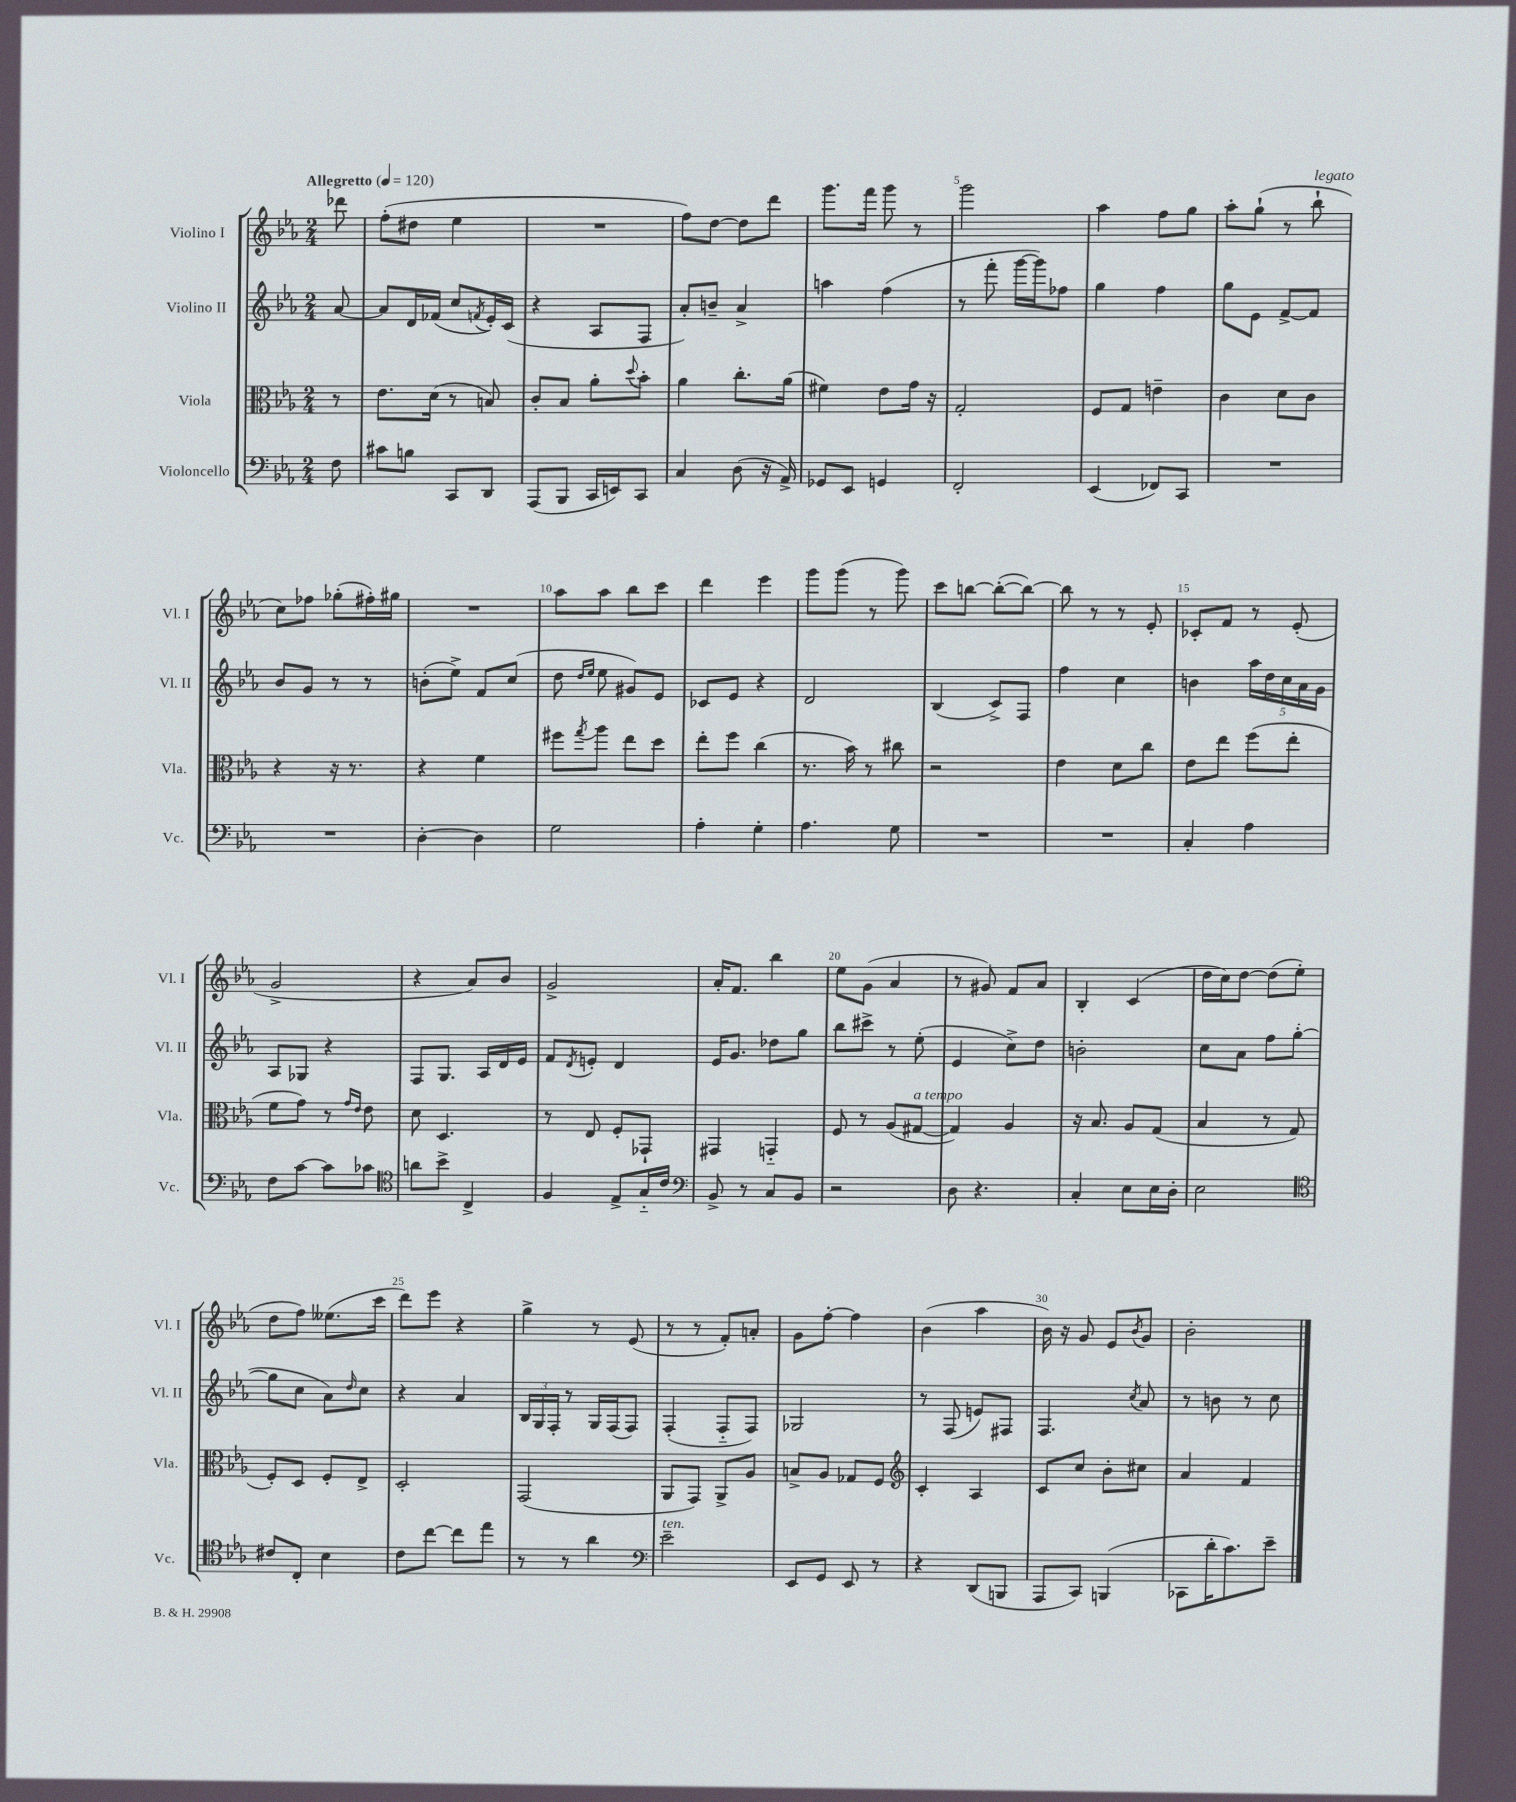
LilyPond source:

<<
\new StaffGroup <<
\new Staff = "s0" \with { instrumentName = "Violino I" shortInstrumentName = "Vl. I" } {
    \clef treble \key ees \major \numericTimeSignature \time 2/4 \partial 8 \tempo "Allegretto" 4 = 120
    des'''8 |
    f''8-.( dis''8 ees''4 |
    R2 |
    f''8) d''8~ d''8 d'''8 |
    g'''8. f'''16 g'''8 r8 |
    g'''2 |
    aes''4 f''8 g''8 |
    aes''8-. g''8-!( r8 bes''8-!^\markup { \italic "legato" } |
    c''8) fes''8 ges''8-.( fis''16-.) gis''16 |
    R2 |
    aes''8 aes''8 bes''8 c'''8 |
    d'''4 ees'''4 |
    g'''8 g'''8( r8 g'''8) |
    c'''8 b''8~ b''8~-.( b''8~) |
    b''8 r8 r8 ees'8-. |
    ces'8-. f'8 r8 ees'8-.( |
    g'2-> |
    r4 aes'8) bes'8 |
    g'2-> |
    aes'16-. f'8. bes''4 |
    ees''8 g'8( aes'4 |
    r8 gis'8) f'8 aes'8 |
    bes4-. c'4( |
    d''16 c''16) d''8~ d''8( ees''8-. |
    d''8 f''8) eeses''8.( c'''16 |
    d'''8) ees'''8 r4 |
    g''4-> r8 ees'8( |
    r8 r8 f'8-.) a'8-. |
    g'8 f''8~-. f''4 |
    bes'4( aes''4 |
    bes'16) r16 g'8 ees'8 \acciaccatura { bes'8 } g'8 |
    bes'2-. \bar "|." |
}
\new Staff = "s1" \with { instrumentName = "Violino II" shortInstrumentName = "Vl. II" } {
    \clef treble \key ees \major \numericTimeSignature \time 2/4 \partial 8
    aes'8~ |
    aes'8 d'16 fes'16( c''8 \acciaccatura { f'8 } ees'16-.) c'16( |
    r4 aes8 f8 |
    aes'8-.) b'8-- aes'4-> |
    a''4 f''4( |
    r8 f'''8-. g'''16~ g'''16) fes''8 |
    g''4 f''4 |
    g''8 ees'8 f'8~-> f'8 |
    bes'8 g'8 r8 r8 |
    b'8-.( ees''8->) f'8 c''8( |
    d''8 \grace { d''16 ees''16 } ees''8 gis'8) ees'8 |
    ces'8 ees'8 r4 |
    d'2 |
    bes4( c'8->) f8 |
    f''4 c''4 |
    b'4 \tuplet 5/4 { aes''16 d''16 c''16 aes'16 g'16 } |
    aes8 ges8 r4 |
    f8 g8. aes16 d'16 ees'16 |
    f'8 \acciaccatura { d'8 } e'8-. d'4 |
    ees'16 g'8. des''8 g''8 |
    bes''8 cis'''8-> r8 ees''8-.( |
    ees'4 c''8->) d''8 |
    b'2-. |
    c''8 aes'8 f''8 g''8~-.( |
    g''8 c''8 aes'8) \grace { d''16 } c''8 |
    r4 aes'4 |
    \tuplet 3/2 { bes16 g16 f16-. } r8 g16 f16( f8) |
    f4-.( f8-_ f8) |
    ges2 |
    r8 f8( e'8) fis8 |
    f4. \acciaccatura { c''8 } aes'8 |
    r8 b'8 r8 c''8 \bar "|." |
}
\new Staff = "s2" \with { instrumentName = "Viola" shortInstrumentName = "Vla." } {
    \clef alto \key ees \major \numericTimeSignature \time 2/4 \partial 8
    r8 |
    ees'8. d'16( r8 b8) |
    c'8-. bes8 aes'8-. \appoggiatura { d''8 } bes'8-. |
    aes'4 c''8.-. aes'16( |
    fis'4) ees'8 g'16 r16 |
    g2-. |
    f8 g8 e'4-- |
    c'4 d'8 c'8 |
    r4 r16 r8. |
    r4 f'4 |
    fis''8 \acciaccatura { g''8 } aes''8 ees''8 d''8 |
    ees''8-. f''8 c''4( |
    r8. bes'16) r8 cis''8 |
    r2 |
    ees'4 d'8 c''8 |
    ees'8 ees''8 f''8( ees''8-. |
    f'8 g'8) r8 \grace { g'16 ees'16 } ees'8 |
    d'8 d4. |
    r8 ees8 f8-. ges,8-! |
    gis,4 g,4-_ |
    f8 r8 aes8( gis8~^\markup { \italic "a tempo" } |
    gis4) aes4 |
    r16 bes8. aes8 g8( |
    bes4 r8 g8 |
    f8-.) d8 f8-. ees8-> |
    d2-. |
    g,2( |
    aes,8 g,8) aes,8-> aes8 |
    b8-> aes8 ges8 f8 |
    \clef treble c'4-. aes4 |
    c'8 c''8 bes'8-. cis''8 |
    aes'4 f'4 \bar "|." |
}
\new Staff = "s3" \with { instrumentName = "Violoncello" shortInstrumentName = "Vc." } {
    \clef bass \key ees \major \numericTimeSignature \time 2/4 \partial 8
    f8 |
    cis'8 b8 c,8 d,8 |
    aes,,8( bes,,8 c,16 e,16) c,8 |
    c4 d8( r16 aes,16->) |
    ges,8 ees,8 g,4 |
    f,2-. |
    ees,4( fes,8) c,8 |
    R2 |
    R2 |
    d4~-. d4 |
    g2 |
    aes4-. g4-. |
    aes4. g8 |
    R2 |
    R2 |
    c4-. aes4 |
    f8 c'8~ c'8 ces'8 |
    \clef tenor a'8 bes'8-> c4-> |
    f4 ees8-> g16-_ c'16 |
    \clef bass bes,8-> r8 c8 bes,8 |
    r2 |
    d8 r4. |
    c4-. ees8 ees16 d16-. |
    ees2 |
    \clef tenor cis'8 c8-. bes4 |
    c'8 c''8~ c''8 ees''8 |
    r8 r8 aes'4 |
    \clef bass ees'2--^\markup { \italic "ten." } |
    ees,8 g,8 ees,8 r8 |
    r4 d,8( b,,8 |
    aes,,8 c,8) b,,4( |
    ces,8 d'16-. c'8.) ees'8-- \bar "|." |
}
>>
>>
\layout { \context { \Score \override BarNumber.break-visibility = ##(#f #t #t) barNumberVisibility = #(every-nth-bar-number-visible 5) } }
